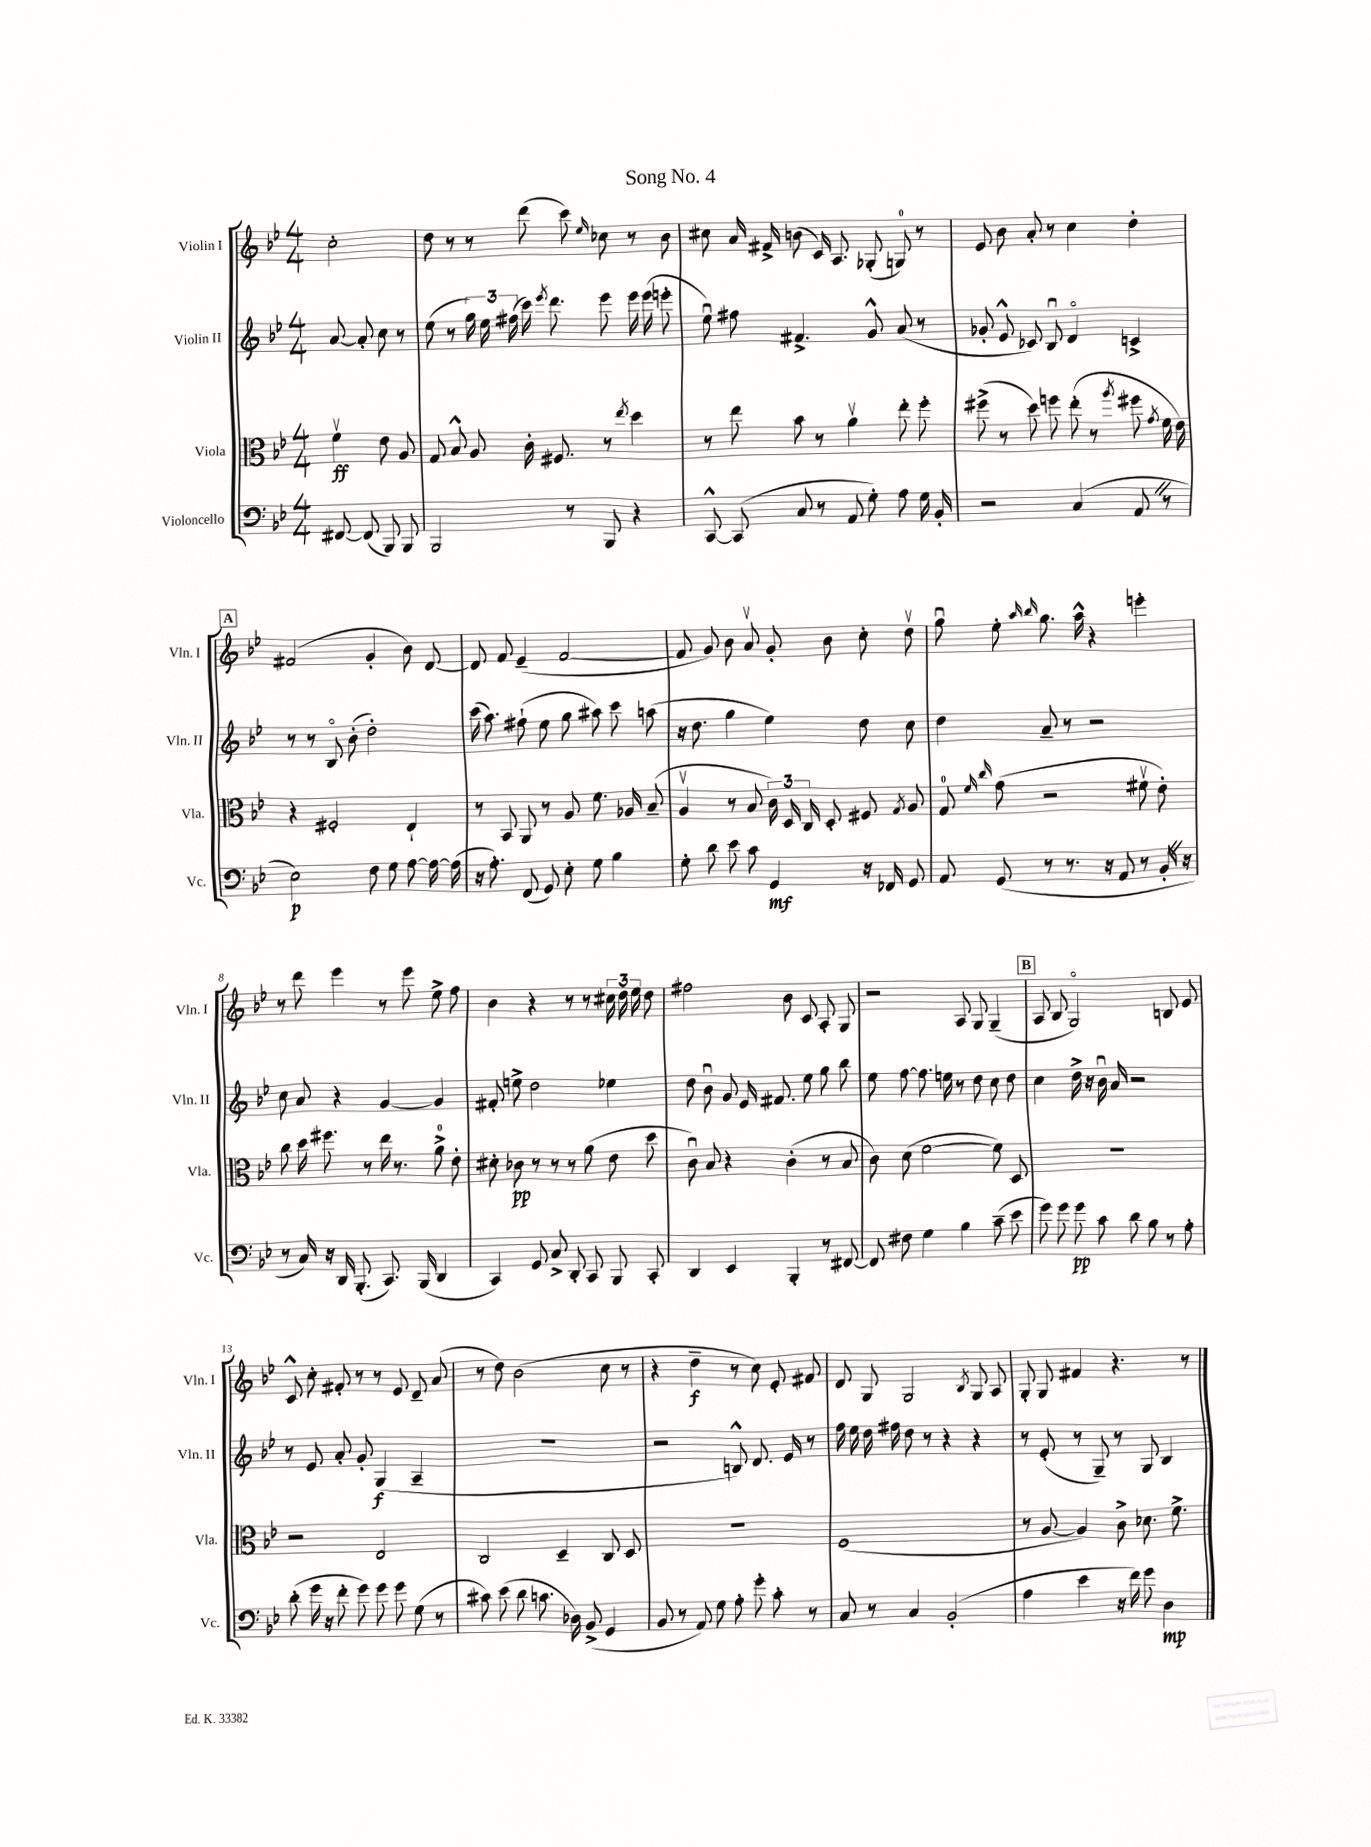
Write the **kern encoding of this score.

**kern	**dynam	**kern	**dynam	**kern	**dynam	**kern	**dynam
*part4	*part4	*part3	*part3	*part2	*part2	*part1	*part1
*staff4	*staff4	*staff3	*staff3	*staff2	*staff2	*staff1	*staff1
*I"Violoncello	*	*I"Viola	*	*I"Violin II	*	*I"Violin I	*
*I'Vc.	*	*I'Vla.	*	*I'Vln. II	*	*I'Vln. I	*
*clefF4	*	*clefC3	*	*clefG2	*	*clefG2	*
*k[b-e-]	*	*k[b-e-]	*	*k[b-e-]	*	*k[b-e-]	*
*M4/4	*	*M4/4	*	*M4/4	*	*M4/4	*
=	=	=	=	=	=	=	=
[8FF#X/	.	4fv\	ff	[8a/	.	2cc'\	.
(8FF#/]	.	.	.	8a'/]	.	.	.
8BBB-/)	.	8e-\	.	8cc\	.	.	.
8BBB-/	.	8A/	.	8r	.	.	.
=1	=1	=1	=1	=1	=1	=1	=1
2BBB-/	.	8G/	.	(8ee-\	.	8dd\	.
.	.	8B-^^/	.	8r	.	8r	.
.	.	8A/	.	24gg\)	.	8r	.
.	.	.	.	24ee-\	.	.	.
.	.	.	.	(24ff#X\	.	.	.
.	.	16c'\	.	16ccc\)	.	(8ddd\	.
.	.	.	.	8qeee-/	.	.	.
.	.	8.F#X/	.	8.ddd\	.	.	.
8r	.	.	.	.	.	8ccc\)	.
.	.	.	.	.	.	16qqee-/	.
8BBB-/	.	8r	.	8eee-\	.	8cc-X\	.
.	.	8qee-/	.	.	.	.	.
4r	.	4dd\	.	16eee-\	.	8r	.
.	.	.	.	(16eee-\	.	.	.
.	.	.	.	8eeen'\	.	8b-\	.
=2	=2	=2	=2	=2	=2	=2	=2
[8CC^^/	.	8r	.	8ee-u\)	.	8cc#X\	.
(8CC/]	.	8ee-\	.	8ff#X\	.	16a/	.
.	.	.	.	.	.	16f#X^/	.
8C/	.	8b-\	.	4.f#X^/	.	(8bn\	.
8r	.	8r	.	.	.	16c/)	.
.	.	.	.	.	.	8.A/	.
8AA/	.	4av\	.	.	.	.	.
8G'\)	.	.	.	8g^^/	.	(8G-X'/	.
8A\	.	8ee-'\	.	(8a/	.	8Gn/)	.
16G\	.	8ff'\	.	8r	.	8r	.
16BB-'/	.	.	.	.	.	.	.
=3	=3	=3	=3	=3	=3	=3	=3
2r	.	(8ff#X^\	.	8g-X'/	.	8e-/	.
.	.	8r	.	8e-^^/	.	8b-\	.
.	.	8dd\)	.	8c-X/)	.	8a'/	.
.	.	8ffn\	.	8B-u/	.	8r	.
(4C/	.	(8ee-'\	.	4d/	.	4cc\	.
.	.	8r	.	.	.	.	.
.	.	8qaa/	.	.	.	.	.
8AAZ/	.	8ff#X\	.	4cn^/	.	4dd'\	.
.	.	8qg/	.	.	.	.	.
8r	.	16f\	.	.	.	.	.
.	.	16e-\)	.	.	.	.	.
!!LO:LB:g=z
!!LO:REH:place=s1:t=A
=4	=4	=4	=4	=4	=4	=4	=4
2E-\)	p	4r	.	8r	.	(2f#X/	.
.	.	.	.	8r	.	.	.
.	.	2F#X'/	.	8B-/	.	.	.
.	.	.	.	(8b-'\	.	.	.
8F\	.	.	.	2dd'\)	.	4g'/	.
8G\	.	.	.	.	.	.	.
[8A\	.	4E-`/	.	.	.	8b-\)	.
16A\_	.	.	.	.	.	[8d/	.
(16A\]	.	.	.	.	.	.	.
=5	=5	=5	=5	=5	=5	=5	=5
16r	.	8r	.	(16ccc\	.	8d/]	.
8.A'\)	.	.	.	8.aa\)	.	.	.
.	.	8BB-/	.	.	.	8f/	.
(8FF/	.	8AA/	.	(8ff#X`\	.	(4e-~/	.
8GG/)	.	8r	.	8ee-\	.	.	.
8E-'\	.	8A/	.	8gg\	.	[2f/	.
8G\	.	8.f\	.	8aa#X\)	.	.	.
4B-\	.	.	.	8ccc\	.	.	.
.	.	16A-X/	.	.	.	.	.
.	.	(8B-~/	.	(8aan\	.	.	.
=6	=6	=6	=6	=6	=6	=6	=6
8G'\	.	4Av/	.	16r	.	8f/]	.
.	.	.	.	8.dd\	.	.	.
8d\	.	.	.	.	.	8g/)	.
8e-\	.	8r	.	4gg\	.	8b-\	.
8c\	.	8B-/	.	.	.	8av/	.
4GG/	mf	24c\)	.	4ee-\)	.	8g'/	.
.	.	24D/	.	.	.	.	.
.	.	24C/	.	.	.	.	.
.	.	8D'/	.	.	.	8b-\	.
16r	.	8F#X/	.	8dd\	.	8cc'\	.
16FF-X/	.	.	.	.	.	.	.
.	.	8qG/	.	.	.	.	.
8GG/	.	8A/	.	8cc\	.	8ddv\	.
=7	=7	=7	=7	=7	=7	=7	=7
8AA/	.	8G/	.	4dd\	.	8ggu\	.
.	.	16qqf/	.	.	.	.	.
.	.	16qqcc/	.	.	.	.	.
(8GG/	.	(8g\	.	.	.	8ee-'\	.
.	.	.	.	.	.	16qqaa/	.
.	.	.	.	.	.	16qqbb-/	.
8r	.	2r	.	8a~/	.	8.gg\	.
8.r	.	.	.	8r	.	.	.
.	.	.	.	.	.	16aa^^\	.
.	.	.	.	2r	.	4r	.
16r	.	.	.	.	.	.	.
8AA/	.	.	.	.	.	.	.
8r	.	8f#Xv\	.	.	.	4eeen'\	.
16BB-'Z/	.	8e-'\)	.	.	.	.	.
16r	.	.	.	.	.	.	.
!!LO:LB:g=z
=8	=8	=8	=8	=8	=8	=8	=8
8r	.	8cc\	.	8cc\	.	8r	.
16C/)	.	16dd\	.	8a/	.	8ddd\	.
16r	.	8.ff#X\	.	.	.	.	.
16DD/	.	.	.	4r	.	4eee-\	.
(8.BBB-'/	.	.	.	.	.	.	.
.	.	8r	.	.	.	.	.
8.CC/)	.	16ee-\	.	[4g/	.	8r	.
.	.	8.r	.	.	.	.	.
.	.	.	.	.	.	8eee-\	.
(16BBB-/	.	.	.	.	.	.	.
4DD/	.	8a^\	.	4g/]	.	8ee-^\	.
.	.	8e-'\	.	.	.	8ff\	.
=9	=9	=9	=9	=9	=9	=9	=9
4CC/)	.	8d#X'\	.	8f#X'/	.	4b-\	.
.	.	8c-X\	pp	8een^\	.	.	.
8GG/	.	8r	.	2dd\	.	4r	.
8C^/	.	8r	.	.	.	.	.
8DD'/	.	8r	.	.	.	8r	.
8CC/	.	(8a\	.	.	.	8r	.
8BBB-/	.	8e-\	.	4ee-X\	.	24cc#X\	.
.	.	.	.	.	.	24dd\	.
.	.	.	.	.	.	24ee-\	.
8CC'/	.	8dd\	.	.	.	8dd\	.
=10	=10	=10	=10	=10	=10	=10	=10
4DD/	.	8cu\)	.	8dd\	.	2ff#X\	.
.	.	8B-/	.	8b-u\	.	.	.
4EE-/	.	4r	.	8g/	.	.	.
.	.	.	.	16e-/	.	.	.
.	.	.	.	8.f#X/	.	.	.
4BBB-'/	.	(4c'\	.	.	.	8b-\	.
.	.	.	.	8ee-\	.	8c/	.
8r	.	8r	.	8gg\	.	8A'/	.
[8FF#X/	.	8B-/	.	8bb-\	.	8G/	.
=11	=11	=11	=11	=11	=11	=11	=11
8FF#/]	.	8c\)	.	8ee-\	.	2r	.
8F#X\	.	(8d\	.	[8ff\	.	.	.
4G\	.	[2f\	.	8.ff\]	.	.	.
.	.	.	.	16een\	.	.	.
4B-\	.	.	.	8r	.	8A/	.
.	.	.	.	8dd\	.	8G/	.
(8c~\	.	8f\])	.	8cc\	.	(4G~/	.
8e-\	.	8D/	.	8dd\	.	.	.
!!LO:REH:place=s1:t=B
=12	=12	=12	=12	=12	=12	=12	=12
8g\)	.	1r	.	4cc\	.	8A/	.
8g\	.	.	.	.	.	8B-/	.
8g\	pp	.	.	16dd^\	.	2G/)	.
.	.	.	.	16r	.	.	.
8c\	.	.	.	16b-u\	.	.	.
.	.	.	.	16a/	.	.	.
8d\	.	.	.	2r	.	.	.
8B-\	.	.	.	.	.	.	.
8r	.	.	.	.	.	8Bn/	.
8A'\	.	.	.	.	.	8e-/	.
!!LO:LB:g=z
=13	=13	=13	=13	=13	=13	=13	=13
(8d'\	.	2r	.	8r	.	8c^^/	.
16g\	.	.	.	8e-/	.	8cc'\	.
16r	.	.	.	.	.	.	.
8f'\	.	.	.	8a'/	.	8f#X'/	.
8g\)	.	.	.	8g'/	.	8r	.
8g\	.	2E-/	.	(4G/	f	8r	.
8g\	.	.	.	.	.	8e-/	.
(8G\	.	.	.	4A~/	.	8d~/	.
8r	.	.	.	.	.	(8a/	.
=14	=14	=14	=14	=14	=14	=14	=14
8c#X\)	.	2C/	.	1r	.	8r	.
(8e-\	.	.	.	.	.	8dd\)	.
8d\	.	.	.	.	.	(2b-\	.
8.cn\	.	.	.	.	.	.	.
.	.	4D~/	.	.	.	.	.
16D-X\)	.	.	.	.	.	.	.
(8BB-^/	.	.	.	.	.	.	.
4GG/	.	8C/	.	.	.	8cc\	.
.	.	8D/	.	.	.	8r	.
=15	=15	=15	=15	=15	=15	=15	=15
8BB-/	.	1r	.	2r	.	4r	.
8r	.	.	.	.	.	.	.
8AA/)	.	.	.	.	.	4dd~\	f
8G\	.	.	.	.	.	.	.
8A'\	.	.	.	8Bn^^/)	.	8r	.
8g'\	.	.	.	8.d/	.	8cc\)	.
8c'\	.	.	.	.	.	8e-'/	.
.	.	.	.	16e-/	.	.	.
8r	.	.	.	8r	.	8f#X/	.
=16	=16	=16	=16	=16	=16	=16	=16
8C/	.	(1F	.	16ff\	.	8d/	.
.	.	.	.	16ee-\	.	.	.
8r	.	.	.	16dd\	.	8G/	.
.	.	.	.	16ff#X\	.	.	.
4C/	.	.	.	8dd\	.	2G/	.
.	.	.	.	8r	.	.	.
(2BB-'/	.	.	.	4r	.	.	.
.	.	.	.	.	.	8qB-/	.
.	.	.	.	4r	.	8G/	.
.	.	.	.	.	.	8A/	.
=17	=17	=17	=17	=17	=17	=17	=17
4A\	.	8r	.	8r	.	8G'/	.
.	.	[8A/	.	(8e-'/	.	8G/	.
4e-\	.	4A/])	.	8r	.	4f#X/	.
.	.	.	.	8G~/)	.	.	.
16r	.	8c^\	.	8r	.	4.r	.
16f\)	.	.	.	.	.	.	.
8g\	.	8.d-X\	.	8G/	.	.	.
4D\	mp	.	.	4B-/	.	.	.
.	.	8.f^\	.	.	.	.	.
.	.	.	.	.	.	8r	.
==	==	==	==	==	==	==	==
*-	*-	*-	*-	*-	*-	*-	*-
